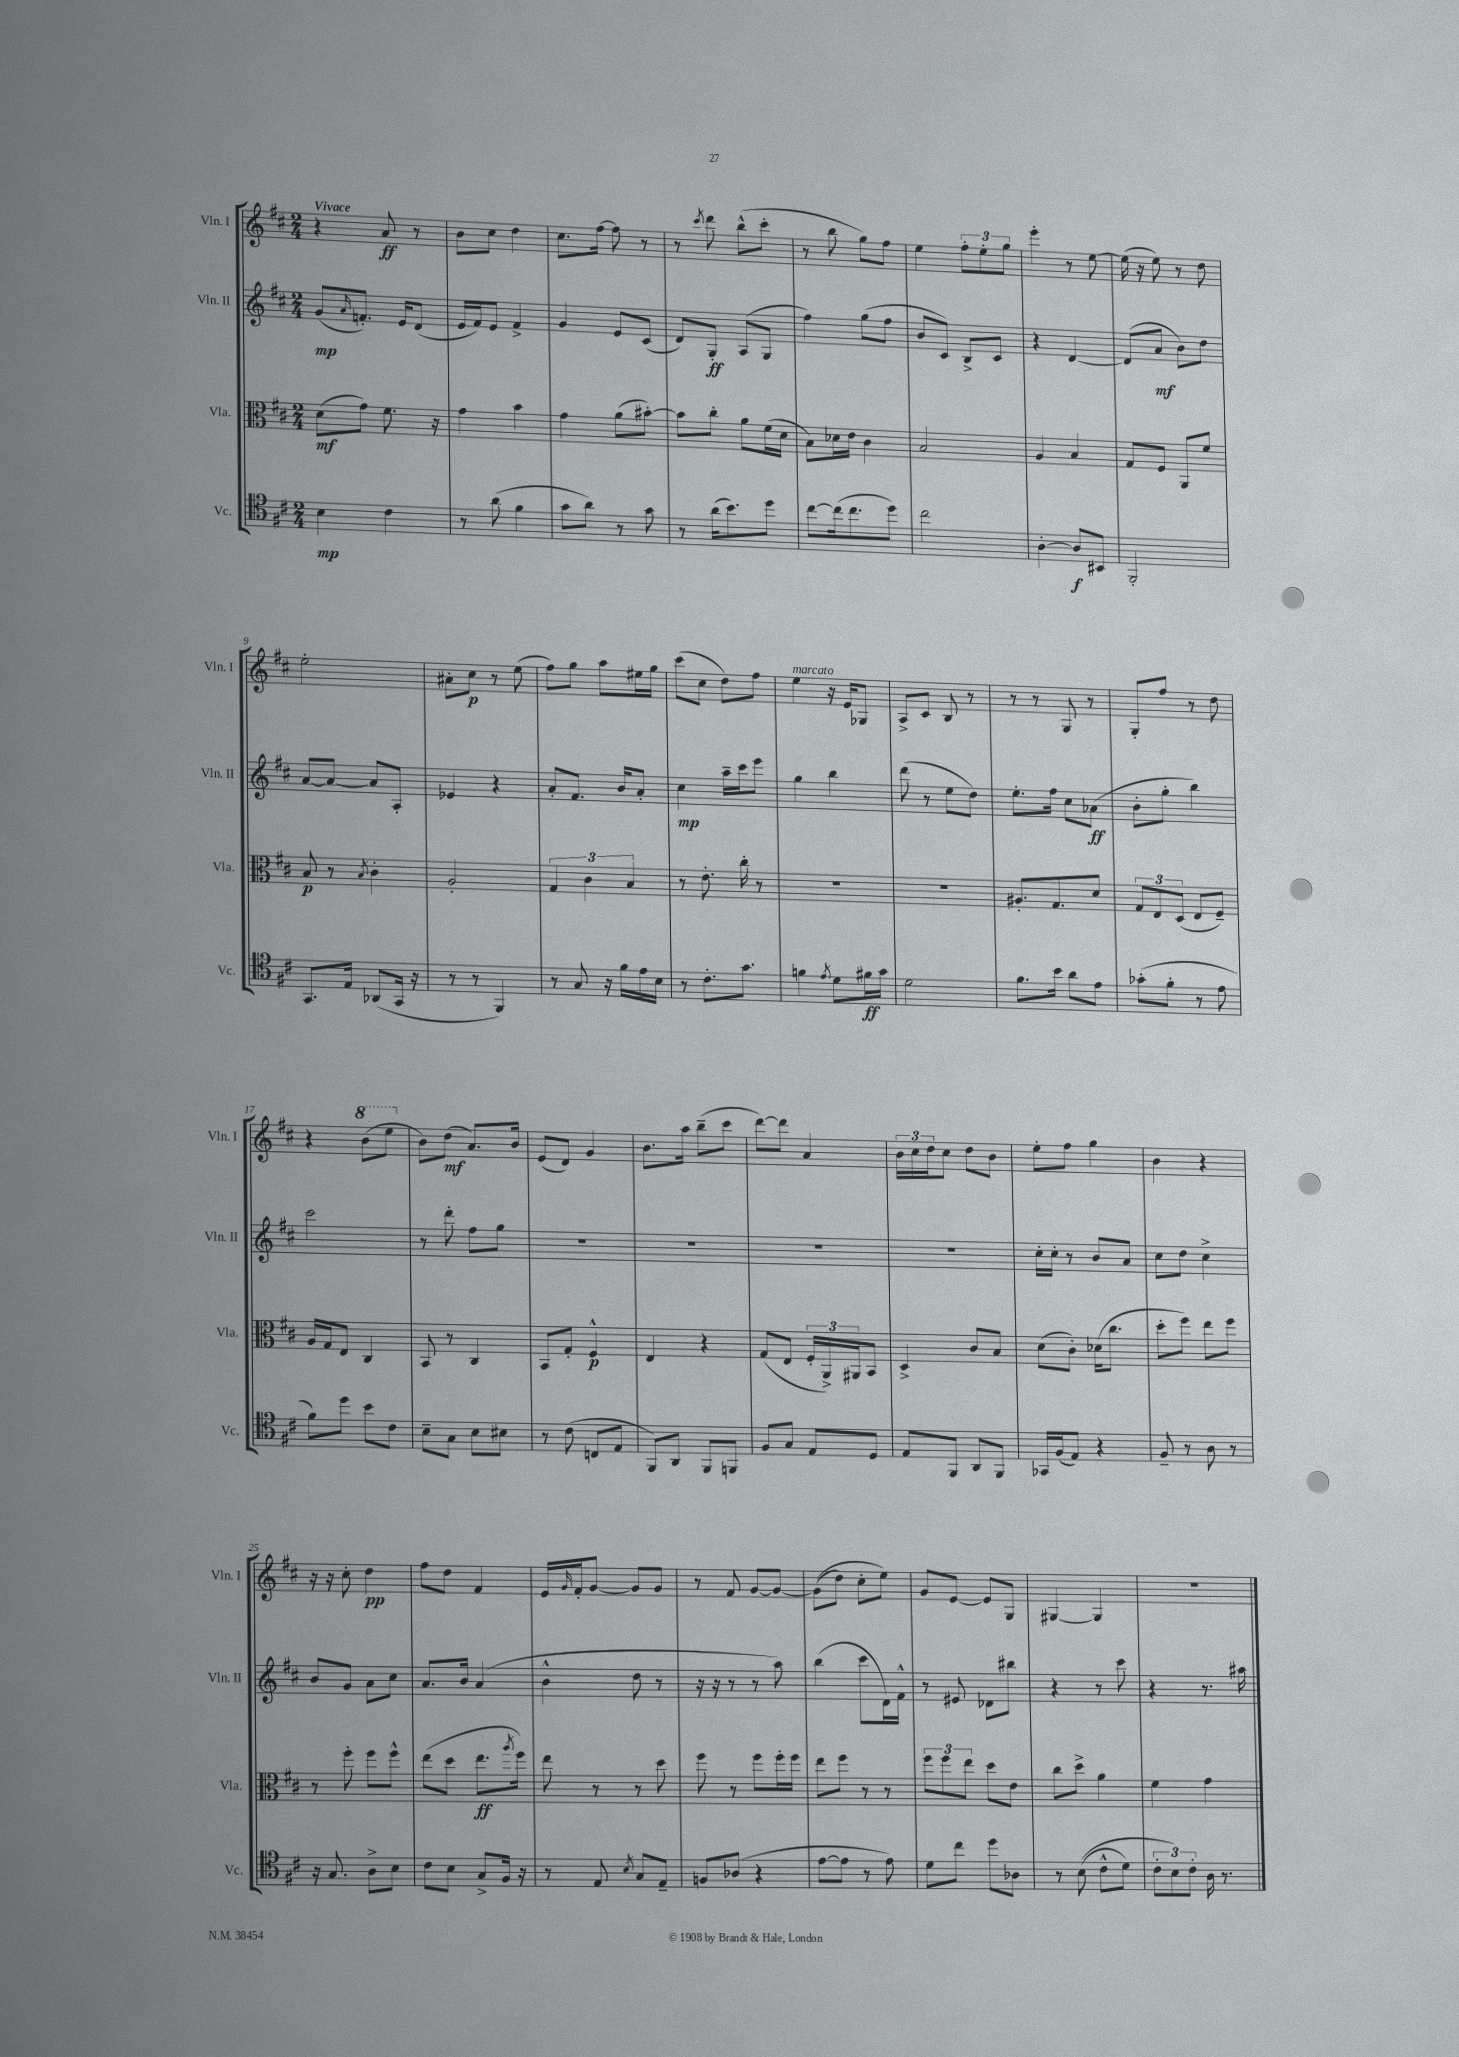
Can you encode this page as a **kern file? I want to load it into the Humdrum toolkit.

**kern	**kern	**kern	**kern
*staff4	*staff3	*staff2	*staff1
*clefC4	*clefC3	*clefG2	*clefG2
*k[f#c#]	*k[f#c#]	*k[f#c#]	*k[f#c#]
*M2/4	*M2/4	*M2/4	*M2/4
4B\	(8d\L	(8g/L	4r
.	.	16qqa/	.
.	8g\J)	8.f'/J)	.
4c#\	8.f#\	.	8a/
.	.	16e/LK	.
.	.	(8d/J	8r
.	16r	.	.
=	=	=	=
8r	4g\	16e/LL	8b\L
.	.	16f#/J)	.
(8a\	.	8e/J	8cc#\J
4f#\	4b\	4f#^/	4dd\
=	=	=	=
8g\L	4g\	4g/	8.cc#\L
8a\J)	.	.	.
.	.	.	[16ff#\Jk
8r	(8a\L	8e/L	8ff#\]
8g\	[8b#'\J)	(8c#/J	8r
=	=	=	=
8r	8b#\]L	8d/L)	8r
.	.	.	8qccc#/
(16a\LK	8cc#'\J	8G'/J	8ddd\
8.b\)	.	.	.
.	8a\L	(8A/L	(8bb^^\L
8dd\J	(16f#\L	8G/J	8ccc#'\J
.	16d\JJ	.	.
=	=	=	=
[8cc#\L	8B\L)	4ff#\)	8r
(16cc#\]k	16d-\L	.	8bb\
8.cc#\	16e\JJ	.	.
.	4c#\	(8gg\L	8gg\L)
8dd\J)	.	8ff#\J	8ff#\J
=	=	=	=
2cc#\	2B/	8b/L	4ee\
.	.	8c#/J)	.
.	.	8B^/L	12ff#'\L
.	.	.	12ee'\
.	.	8c#/J	.
.	.	.	12gg\J
=	=	=	=
[4A'\	4A/	4r	4eee'\
8A/]L	4B/	[4d/	8r
8BB#/J	.	.	[8ee\
=	=	=	=
2FF#'/	8G/L	(8d/]L	(16ee\]
.	.	.	16r
.	8F#/J	8a/J	8ee\)
.	8AA/L	8b\L)	8r
.	8f#/J	8dd\J	8dd\
=	=	=	=
8.GG/L	8B/	[8a/L	2ee'\
.	8r	8a/_J	.
16E/Jk	.	.	.
.	8qB/	.	.
(8AA-/L	4c#'\	8a/]L	.
16GG/Jk	.	8A'/J	.
16r	.	.	.
=	=	=	=
8r	2A'/	4e-/	8a#'\L
8r	.	.	8cc#\J
4FF#/)	.	4r	8r
.	.	.	(8ee\
=	=	=	=
8r	6G/	8a'/L	8ff#\L)
8G/	.	8.f#/J	8gg\J
.	6c#\	.	.
16r	.	.	8aa\L
16f#\LL	.	16b/LK	.
.	6B/	.	.
16e\	.	8a'/J	16ee#\L
16B\JJ	.	.	16gg\JJ
=	=	=	=
8r	8r	4cc#\	(8ccc#\L
8.c#'\L	8.e'\	.	8cc#\J
.	.	16aa~\LL	8dd\L)
8.g\J	16cc#'\	16ccc#\J	.
.	8r	8eee\J	8ff#\J
=	=	=	=
4f\	2r	4gg\	4ee\
8qe/	.	.	.
8d\L	.	4bb\	16r
.	.	.	16e/LK
16f#\L	.	.	8G-/J
16g\JJ	.	.	.
=	=	=	=
2d\	2r	(8ddd\	8A^/L
.	.	8r	8c#/J
.	.	8ee\L	8B/
.	.	8dd\J)	8r
=	=	=	=
8.f#\L	8.A#'/L	8.ee'\L	8r
.	.	.	8r
16b\Jk	8.G/	16ff#\Jk	.
8a\L	.	8cc#\L	8G/
8e\J	8d/J	(8a-\J	8r
=	=	=	=
(8g-'\L	12G/L	8b'\L	8G'/L
.	12E/	.	.
8f#'\J	.	8gg'\J	8ff#/J
.	(12D/J	.	.
8r	8E/L	4bb\)	8r
8e\	8F#~/J)	.	8dd\
=	=	=	=
8f#\L)	16A/LL	2ccc#\	4r
.	16G/J	.	.
8dd\J	8E/J	.	.
8b\L	4C#/	.	(8bb\L
8c#\J	.	.	8eee\J
=	=	=	=
8B~\L	8BB/	8r	8b\L)
8G\J	8r	8ddd'\	(8dd\J
8B\L	4C#/	8ff#\L	8.a/L)
8B#\J	.	8gg\J	.
.	.	.	16b/Jk
=	=	=	=
8r	8BB/L	2r	(8e/L
(8c#\	8G'/J	.	8d/J)
8C/L	4F#^^/	.	4g/
8E/J	.	.	.
=	=	=	=
8FF#/L)	4E/	2r	8.b\L
8AA/J	.	.	.
.	.	.	16aa\Jk
8FF#/L	4r	.	(8bb~\L
8FF/J	.	.	8ccc#\J
=	=	=	=
8F#/L	(8G/L	2r	[8ddd\L)
8G/J	8E/J	.	8ddd\]J
8E/L	24F#'/LL	.	4a/
.	24AA^/)	.	.
.	24AA#/J	.	.
8D/J	8BB/J	.	.
=	=	=	=
8E/L	4D^/	2r	24b\LL
.	.	.	24cc#\
.	.	.	24dd\J
8FF#/J	.	.	8cc#\J
8AA/L	8c#/L	.	8dd\L
8FF#/J	8B/J	.	8b\J
=	=	=	=
16GG-/LL	(8d\L	16cc#'\LL	8ee'\L
(16F#/J	.	16cc#'\JJ	.
8E/J)	8c#'\J)	8r	8ff#\J
4r	(16d-\LK	8b/L	4gg\
.	8.cc#\J	.	.
.	.	8a/J	.
=	=	=	=
8F#~/	8dd'\L	8cc#\L	4b\
8r	8ff#\J)	8dd\J	.
8A\	8ee\L	4cc#^\	4r
8r	8ff#\J	.	.
=	=	=	=
16r	8r	8b/L	16r
8.G/	.	.	16r
.	8ff#'\	8g/J	8cc#'\
8A^\L	8ff#\L	8a\L	4dd\
8B\J	8ff#^^\J	8cc#\J	.
=	=	=	=
8c#\L	(8ee\L	8.a/L	8ff#\L
8B\J	8dd\J	.	8dd\J
.	.	16b/Jk	.
8G^/L	8.ee\L	(4a/	4f#/
16F#/Jk	.	.	.
.	8qaa/	.	.
16r	16ff#\Jk)	.	.
=	=	=	=
8r	8ee\	4b^^\	16e/LL
.	.	.	16qqg/
.	.	.	16f#'/J
8E/	8r	.	[8g/J
8qB/	.	.	.
8G/L	8r	8dd\	8g/]L
8E~/J	8dd\	8r	8g/J
=	=	=	=
8F/L	8ff#\	16r	8r
.	.	16r	.
(8A-/J	8r	8r	8f#/
4r	8ff#\L	8r	[8g/L
.	16ff#'\L	8aa\)	8g/_J
.	16ff#\JJ	.	.
=	=	=	=
[8e\L	8ee\L	(4bb\	&((8g\]L
8e\]J	8ff#\J	.	8dd\J)
8r	8r	8ccc#\L	8cc#'\L
8e\)	8r	16d\L)	8ee\J&)
.	.	16f#^^\JJ	.
=	=	=	=
8d\L	12ff#\L	8r	8g/L
.	12ff#\	.	.
8cc#\J	.	8e#/	[8e/J
.	12ee\J	.	.
8dd\L	8dd\L	8d-\L	8e/]L
8A-\J	8e\J	8bb#\J	8G/J
=	=	=	=
8r	8cc#\L	4r	[4G#/
&((8B\	8dd^\J	.	.
8c#^^\L	4a\	8r	4G#/]
8d\J)	.	8ccc#\	.
=	=	=	=
12c#'\L	4f#\	4r	2r
12B\&)	.	.	.
12c#'\J	.	.	.
16A\	4g\	8.r	.
8.r	.	.	.
.	.	16aa#\	.
==	==	==	==
*-	*-	*-	*-
